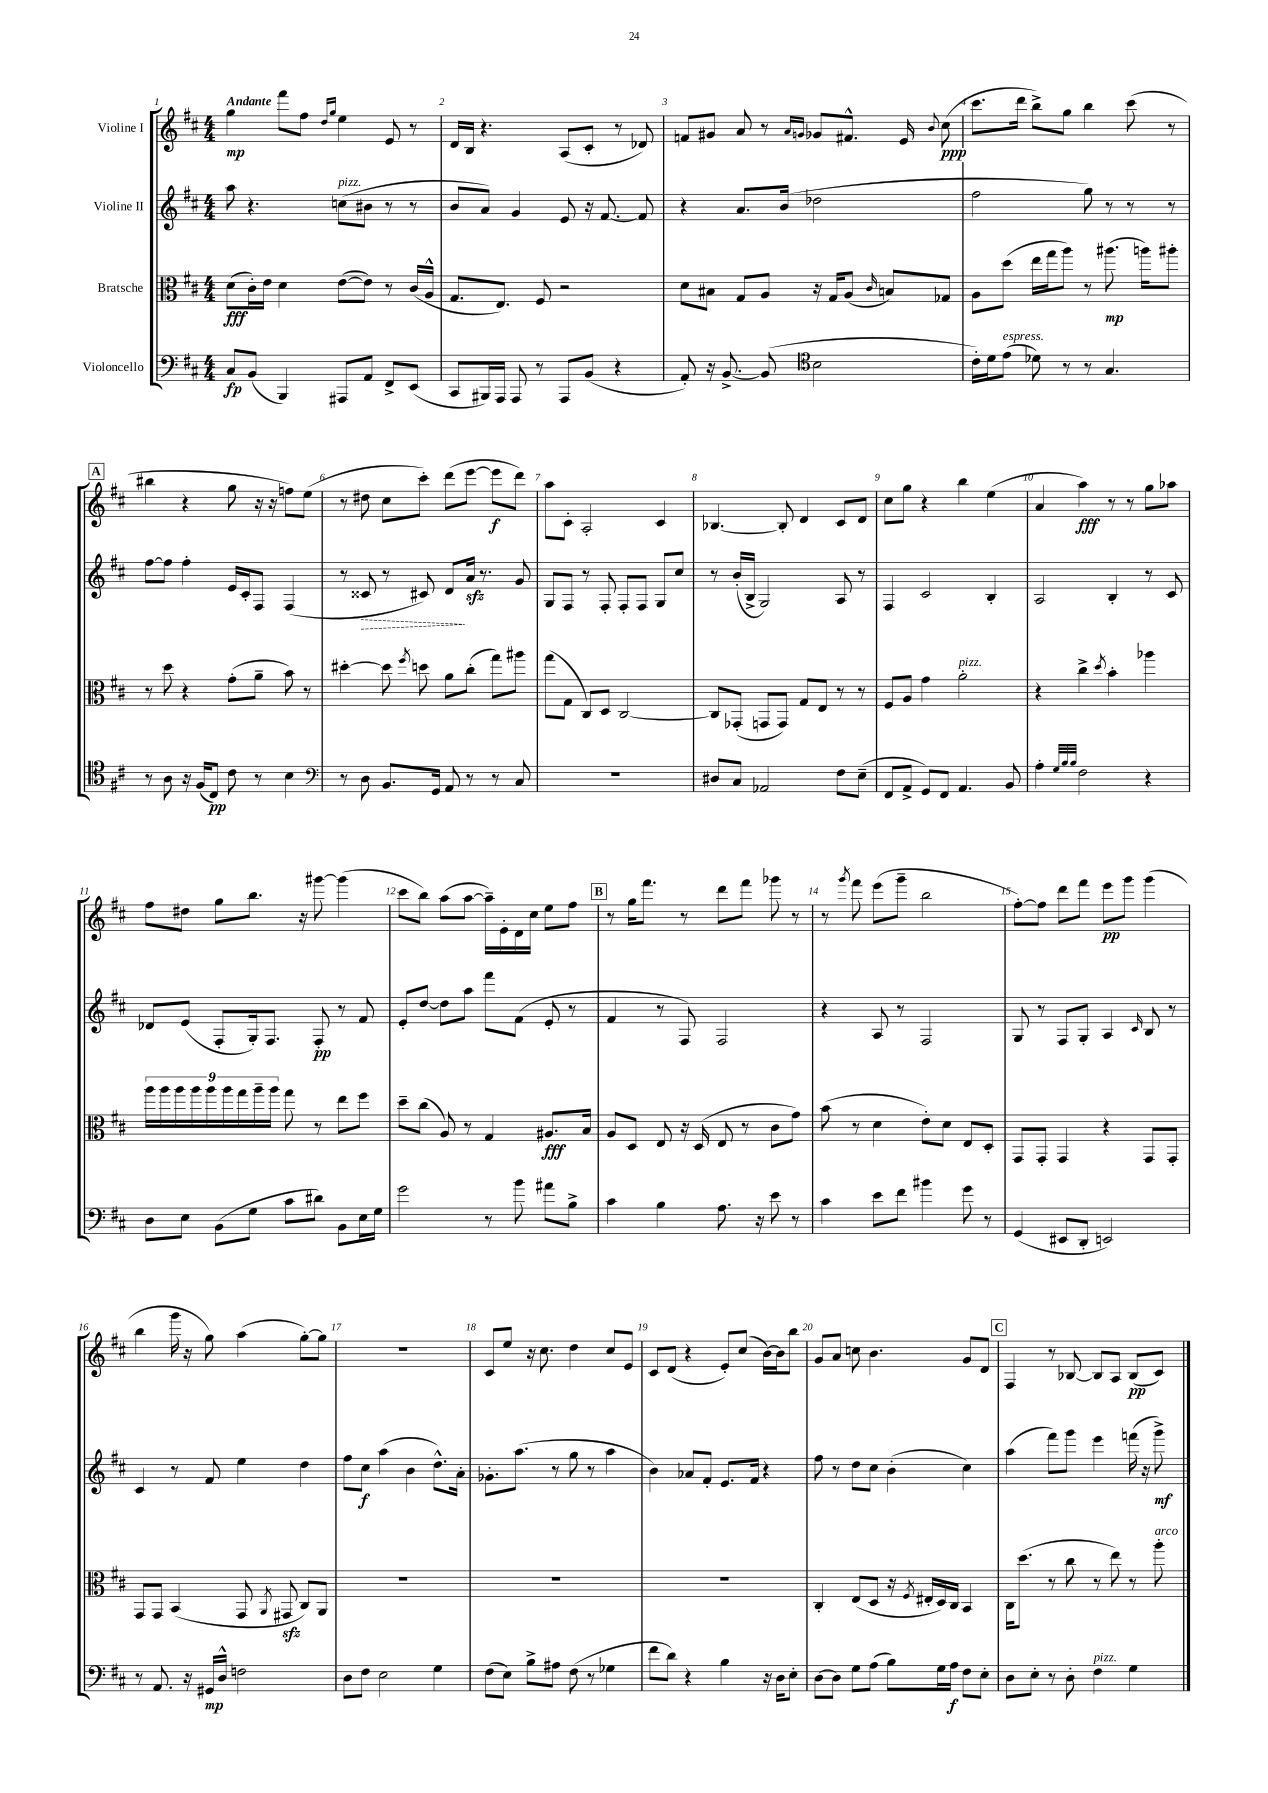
<<
\new StaffGroup <<
\new Staff = "s0" \with { instrumentName = "Violine I" } {
    \clef treble \key d \major \numericTimeSignature \time 4/4 \tempo "Andante"
    \autoBeamOff g''4\mp fis'''8[ fis''8] \grace { d''16[ g''16] } e''4 e'8 r8 |
    d'16[ b16] r4. a8[( cis'8]-. r8 des'8) |
    f'8[ gis'8] a'8 r8 \grace { a'16[ g'16] } ges'8[ fis'8.]-^ e'16 \appoggiatura { b'8 } cis''8\ppp( |
    cis'''8.[ d'''16] b''8[->) g''8] b''4 cis'''8( r8 |
    \mark \markup { \box "A" } bis''4 r4 g''8 r16 r16 f''8[) e''8]( |
    r8 dis''8 cis''8[ cis'''8]-.) d'''8[( e'''8]~ e'''8[\f d'''8]) |
    a''8[ cis'8]-. a2-. cis'4 |
    bes4.~ bes8-. d'4 cis'8[ d'8] |
    cis''8[ g''8] r4 b''4 e''4( |
    a'4 a''4\fff) r8 r8 g''8[ aes''8] |
    fis''8[ dis''8] g''8[ b''8.] r16 gis'''8~ gis'''4( |
    cis'''8[ b''8]) a''8[( a''8]~ a''16[--) e'16-. d'16 cis''16] e''8[ fis''8] |
    \mark \markup { \box "B" } r8 g''16[ fis'''8.] r8 d'''8[ fis'''8] ges'''8 r8 |
    r8 \acciaccatura { g'''8 } fis'''8 e'''8[( g'''8]-- b''2 |
    fis''8[~-.) fis''8] d'''8[ fis'''8] e'''8[\pp g'''8] g'''4( |
    b''4 g'''16 r16 g''8) a''4( g''8[~-.) g''8] |
    R1 |
    cis'8[ e''8] r16 cis''8. d''4 cis''8[ e'8] |
    cis'8[ d'8]( r4 e'8[-.) cis''8]( b'16[~) b'16 b''8] |
    g'8[ a'8] c''8 b'4. g'8[ d'8] |
    \mark \markup { \box "C" } fis4 r8 bes8~ bes8[ a8] bes8[\pp( cis'8]) \bar "|." |
}
\new Staff = "s1" \with { instrumentName = "Violine II" } {
    \clef treble \key d \major \numericTimeSignature \time 4/4
    \autoBeamOff a''8 r4. c''8[^\markup { \italic "pizz." }( bis'8] r8 r8 |
    b'8[ a'8]) g'4 e'8 r16 fis'8.~ fis'8 |
    r4 a'8.[ b'16]( des''2 |
    fis''2 g''8) r8 r8 r8 |
    \mark \markup { \box "A" } fis''8[~ fis''8] fis''4-. e'16[ cis'16-. fis8] fis4( |
    r8 \once \override Hairpin.style = #'dashed-line cisis'8\> r8 cis'8) d'8[\! a'16]\sfz r8. g'8 |
    g8[ fis8] r8 fis8-. fis8[-. fis8] g8[ cis''8] |
    r8 b'16[-.( b16]-> g2) a8 r8 |
    fis4 cis'2 b4-. |
    a2 b4-. r8 cis'8 |
    des'8[ e'8]( fis8[-. g16-.) fis8.] fis8-.\pp r8 fis'8 |
    e'8[-. d''8]~ d''8[ a''8] fis'''8[ fis'8]( e'8-. r8 |
    \mark \markup { \box "B" } fis'4 r8 fis8) fis2 |
    r4 a8 r8 fis2 |
    g8 r8 fis8[ g8]-. a4 \grace { cis'16 } b8 r8 |
    cis'4 r8 fis'8 e''4 d''4 |
    fis''8[ cis''8]\f a''4( b'4 d''8.[-^) a'16]-. |
    ges'8.[-. a''8.]( r8 g''8 r8 a''4 |
    b'4) aes'8[ fis'8]-. e'8.[ fis'16] r4 |
    fis''8 r8 d''8[ cis''8] b'4-.( cis''4) |
    \mark \markup { \box "C" } a''4( fis'''8[) g'''8] e'''4 f'''16( r16 g'''8->\mf) \bar "|." |
}
\new Staff = "s2" \with { instrumentName = "Bratsche" } {
    \clef alto \key d \major \numericTimeSignature \time 4/4
    \autoBeamOff d'8[\fff( cis'16-.) e'16] d'4 e'8[~( e'8]) r8 cis'16[( a16]-^ |
    g8.[ e8.]) fis8 r2 |
    d'8[ bis8] g8[ a8] r16 g16[ a8]( \grace { cis'16 } b8[) ges8] |
    a8[ d''8]( e''16[ g''16 a''8]) r8 ais''8.\mp( a''16[) ais''8]-. |
    \mark \markup { \box "A" } r8 d''8 r4 g'8[-.( a'8]-- b'8) r8 |
    dis''4~-. dis''8 \acciaccatura { fis''8 } d''8 a'8[ cis''8]-.( g''8[) ais''8] |
    g''8[( g8] cis8[) d8] cis2~ |
    cis8[ ges,8]-.( g,8[ g,8]) g8[ e8] r8 r8 |
    fis8[ a8] g'4 a'2-.^\markup { \italic "pizz." } |
    r4 cis''4-> \acciaccatura { d''8 } b'4-. aes''4 |
    \tuplet 9/8 { a''16[ a''16 a''16 a''16 a''16 a''16 g''16 a''16-- a''16] } g''8 r8 e''8[ fis''8] |
    d''8[-- cis''8]( a8) r8 g4 ais8.[\fff b16] |
    \mark \markup { \box "B" } a8[ d8] e8 r16 d16( e8 r8 cis'8[ g'8]) |
    b'8( r8 d'4 e'8[-.) d'8] e8[ d8]-. |
    g,8[ g,8]-. g,4 r4 g,8[ g,8]-. |
    g,8[ g,8] b,4( g,8 \acciaccatura { a,8 } gis,8\sfz cis8[) a,8] |
    R1 |
    R1 |
    R1 |
    cis4-. e8[( d8] r16 \acciaccatura { fis8 } eis16[-. d16) cis16] b,4 |
    \mark \markup { \box "C" } cis16[ d''8.]( r8 cis''8 r8 e''8) r8 a''8-.^\markup { \italic "arco" } \bar "|." |
}
\new Staff = "s3" \with { instrumentName = "Violoncello" } {
    \clef bass \key d \major \numericTimeSignature \time 4/4
    \autoBeamOff cis8[\fp b,8]( b,,4) ais,,8[ a,8] fis,8[-> e,8]( |
    cis,8[ bis,,16) a,,16] a,,8 r8 a,,8[ b,8]( r4 |
    a,8-.) r16 b,8.~-> b,8( \clef tenor b2 |
    cis'16[-.) d'16 e'8]^\markup { \italic "espress." }( des'8) r8 r8 g4. |
    \mark \markup { \box "A" } r8 a8 r16 fis16[( cis8]\pp) cis'8 r8 b4 |
    \clef bass r8 d8 b,8.[ g,16] a,8 r8 r8 cis8 |
    R1 |
    dis8[ cis8] aes,2 fis8[ e8]--( |
    fis,8[ a,8]-> g,8[) fis,8] a,4. b,8 |
    a4-. \grace { g32[ b32 b32] } fis2 r4 |
    d8[ e8] b,8[( g8] cis'8[ dis'8]) b,8[ e16 g16] |
    g'2 r8 b'8 ais'8[ b8]-> |
    \mark \markup { \box "B" } cis'4 b4 a8. r16 e'8 r8 |
    cis'4 e'8[ fis'8] bis'4 g'8 r8 |
    g,4( eis,8[ d,8]-. e,2) |
    r8 a,8. r16 gis,16[\mp d16]-^ f2 |
    d8[ fis8] e2 g4 |
    fis8[( e8]) b8[-> ais8] fis8( r8 ges4 |
    fis'8[ d'8]) r4 b4 r16 d16[ e8]-. |
    d8[~ d8] g8[ a8]( b8[) g16 a16]\f fis8[ e8]-. |
    \mark \markup { \box "C" } d8[ e8]-. r8 d8-. fis4^\markup { \italic "pizz." } g4 \bar "|." |
}
>>
>>
\layout { \context { \Score \override BarNumber.break-visibility = ##(#f #t #t) barNumberVisibility = #all-bar-numbers-visible } }
